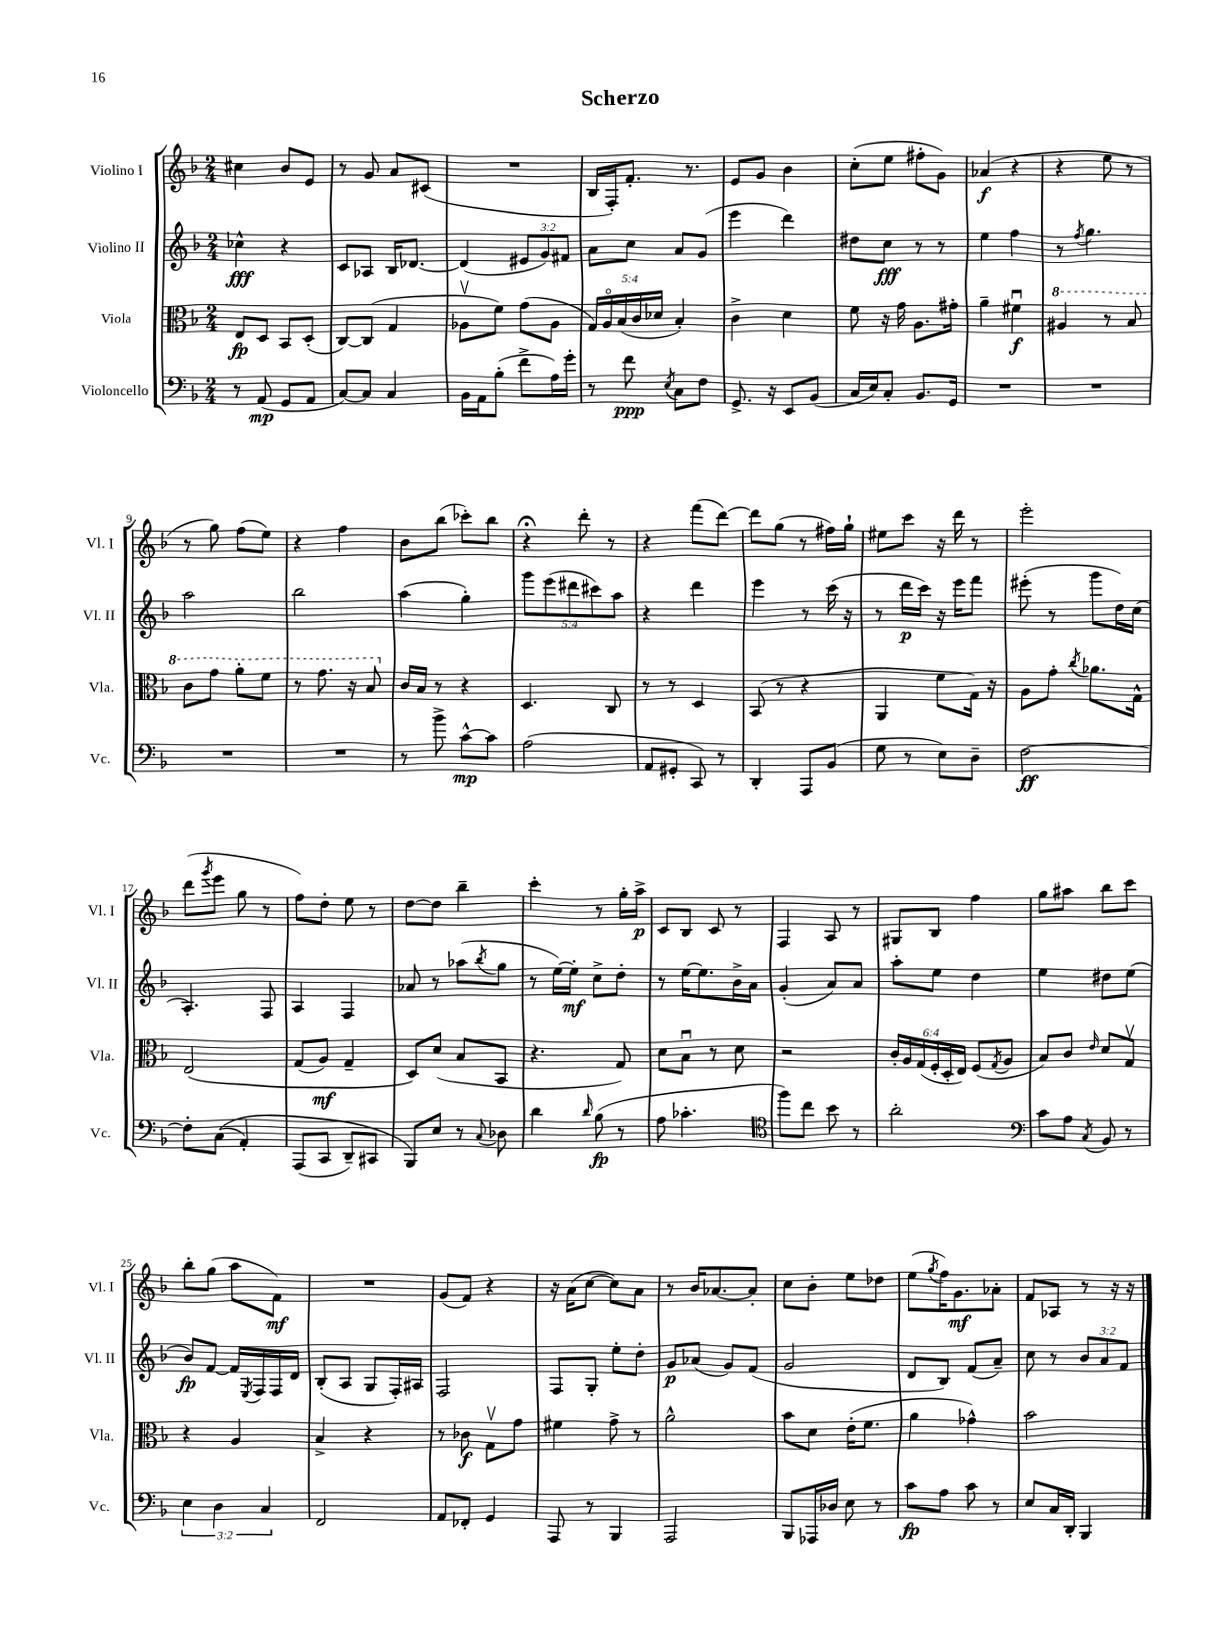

**kern	**kern	**kern	**kern
*staff4	*staff3	*staff2	*staff1
*clefF4	*clefC3	*clefG2	*clefG2
*k[b-]	*k[b-]	*k[b-]	*k[b-]
*M2/4	*M2/4	*M2/4	*M2/4
8r	8E	4cc-^^	4cc#
(8AA	8D	.	.
8GG	8BB-	4r	8b-
8AA	(8D'	.	8e
=	=	=	=
[8C)	[8C)	8c	8r
8C]	(8C]	8A-	8g
4C	4G	16B-	8a
.	.	[8.d-	.
.	.	.	(8c#
=	=	=	=
16BB-	8A-v	(4d-]	2r
16AA	.	.	.
(8B-'	8f)	.	.
8f^	(8g	12e#	.
.	.	12g)	.
16A)	8A-	.	.
.	.	12f#	.
16g'	.	.	.
=	=	=	=
8r	20G)	8a	16B-
.	20Ao	.	.
.	.	.	16F')
.	(20B-	.	.
8f	.	8cc	8.f'
.	20c	.	.
.	20d-	.	.
8qE	.	.	.
8C	4B-')	8a	.
.	.	.	8.r
8F	.	(8g	.
=	=	=	=
8.GG^	4c^	4eee	8e
.	.	.	8g
16r	.	.	.
8EE	4d	4ddd)	4b-
(8BB-	.	.	.
=	=	=	=
16C	8f	8dd#	(8cc'
16E)	.	.	.
8C'	16r	8cc	8ee
.	16g	.	.
8.BB-	8.A	8r	8ff#'
.	.	8r	8g)
16GG	16g#'	.	.
=	=	=	=
2r	4a~	4ee	(4a-
.	4f#u	4ff	4r
=	=	=	=
2r	4a#	8r	4r
.	.	8qff	.
.	.	4.gg	.
.	8r	.	8ee
.	8b-	.	8r
=	=	=	=
2r	8cc	2aa	8r
.	8gg	.	8gg)
.	8aa'	.	(8ff
.	8ff	.	8ee)
=	=	=	=
2r	8r	2bb-	4r
.	8.gg	.	.
.	.	.	4ff
.	16r	.	.
.	8b-	.	.
=	=	=	=
8r	16c	(4aa	8b-
.	16B-	.	.
8b-^	8r	.	(8bb-
[8c^^	4r	4gg')	8ccc-')
8c]	.	.	8bb-
=	=	=	=
(2A	4.D	10ggg	4r;
.	.	(10eee	.
.	.	10ddd#	.
.	.	.	8ddd'
.	.	10ccc#)	.
.	8C	.	8r
.	.	10aa	.
=	=	=	=
8AA	8r	4r	4r
8GG#'	8r	.	.
8CC)	4D	4ddd	(8fff
8r	.	.	[8ddd)
=	=	=	=
4DD'	(8BB-	4eee	8ddd]
.	8r	.	(8gg
8AAA	4r	8r	8r
(8BB-	.	(16ccc	16ff#)
.	.	16r	16gg`
=	=	=	=
8G	4AA	8r	8ee#
8r	.	16ddd	8ccc
.	.	16ccc)	.
8E)	8f	16r	16r
.	.	16eee	16ddd
8D~	16G)	8fff	8r
.	16r	.	.
=	=	=	=
[2F	8A	(8eee#'	2eee'
.	8g'	8r	.
.	8qcc	.	.
.	8.a-	8ggg	.
.	.	16dd)	.
.	16G^^	(16cc	.
=	=	=	=
8F']	&(2E	4.A')	(8ddd
.	.	.	8qggg
&((8C	.	.	8eee
4AA')	.	.	8gg
.	.	8F	8r
=	=	=	=
(8AAA	(8G	4A	8ff)
8CC	8A)	.	8dd'
8DD~)	4G~	4F	8ee
8CC#	.	.	8r
=	=	=	=
8BBB-&)	8D&)	8a-	[8dd
8E	(8d	8r	8dd]
8r	8B-	(8aa-	4bb-~
8qqC	.	8qbb-	.
8D-	8BB-	8gg	.
=	=	=	=
4d	4.r	8r	4ccc'
.	.	[16ee)	.
.	.	16ee']	.
16qqd	.	.	.
(8B-	.	8cc^	8r
8r	8G)	8dd'	16gg'
.	.	.	16aa^
=	=	=	=
8A	8d	8r	8c
4.c-'	8B-u	[16ee	8B-
.	.	8.ee]	.
.	8r	.	8c
.	8d	16b-^	8r
.	.	16a	.
=	=	=	=
*clefC4	*	*	*
8ff)	2r	(4g'	4F
8cc	.	.	.
8b-	.	8a)	8A
8r	.	8a	8r
=	=	=	=
2a'	24c'	8aa'	8G#
.	24A	.	.
.	(24G	.	.
.	24F'	8ee	8B-
.	24D'	.	.
.	24E)	.	.
.	(8F	4dd	4ff
.	8qG	.	.
.	8A	.	.
=	=	=	=
*clefF4	*	*	*
8c	8B-)	4ee	8gg
8A	8c	.	8aa#
8qC	16qqe	.	.
8BB-	8d	8dd#	8bb-
8r	8Gv	(8ee	8ccc
=	=	=	=
6E	4r	8b-)	8bb-'
.	.	[8f	(8gg
6D	.	.	.
.	4A	16f]	8aa
.	.	8qE	.
.	.	16F	.
6C	.	.	.
.	.	16F	8f)
.	.	16d	.
=	=	=	=
2FF	4B-^	(8B-'	2r
.	.	8A	.
.	4r	8G	.
.	.	16F')	.
.	.	16A#	.
=	=	=	=
8AA	8r	2F	(8g
8FF-'	8c-	.	8f)
4GG	8Gv	.	4r
.	8g	.	.
=	=	=	=
8AAA	4f#	8F	16r
.	.	.	(16a
8r	.	8G'	[8cc
4BBB-	8g^	8ee'	8cc])
.	8r	8dd'	8a
=	=	=	=
2AAA	2a^^	8g	8r
.	.	(8a-	16b-
.	.	.	[8.a-
.	.	8g)	.
.	.	(8f	8a-']
=	=	=	=
8BBB-	8b-	2g	8cc
16AAA-	8d	.	8b-'
16D-	.	.	.
8E	(16e'	.	8ee
.	8.f	.	.
8r	.	.	8dd-
=	=	=	=
8c	4a	8d	(8ee
.	.	.	8qgg
8A	.	8B-)	16ff)
.	.	.	8.g
8c	4g-^^)	(8f	.
8r	.	8a~)	8a-'
=	=	=	=
8E	2b-	8cc	8f
16C	.	8r	8A-
16DD'	.	.	.
4BBB-	.	12b-	8r
.	.	12a	.
.	.	.	16r
.	.	12f	.
.	.	.	16r
==	==	==	==
*-	*-	*-	*-
